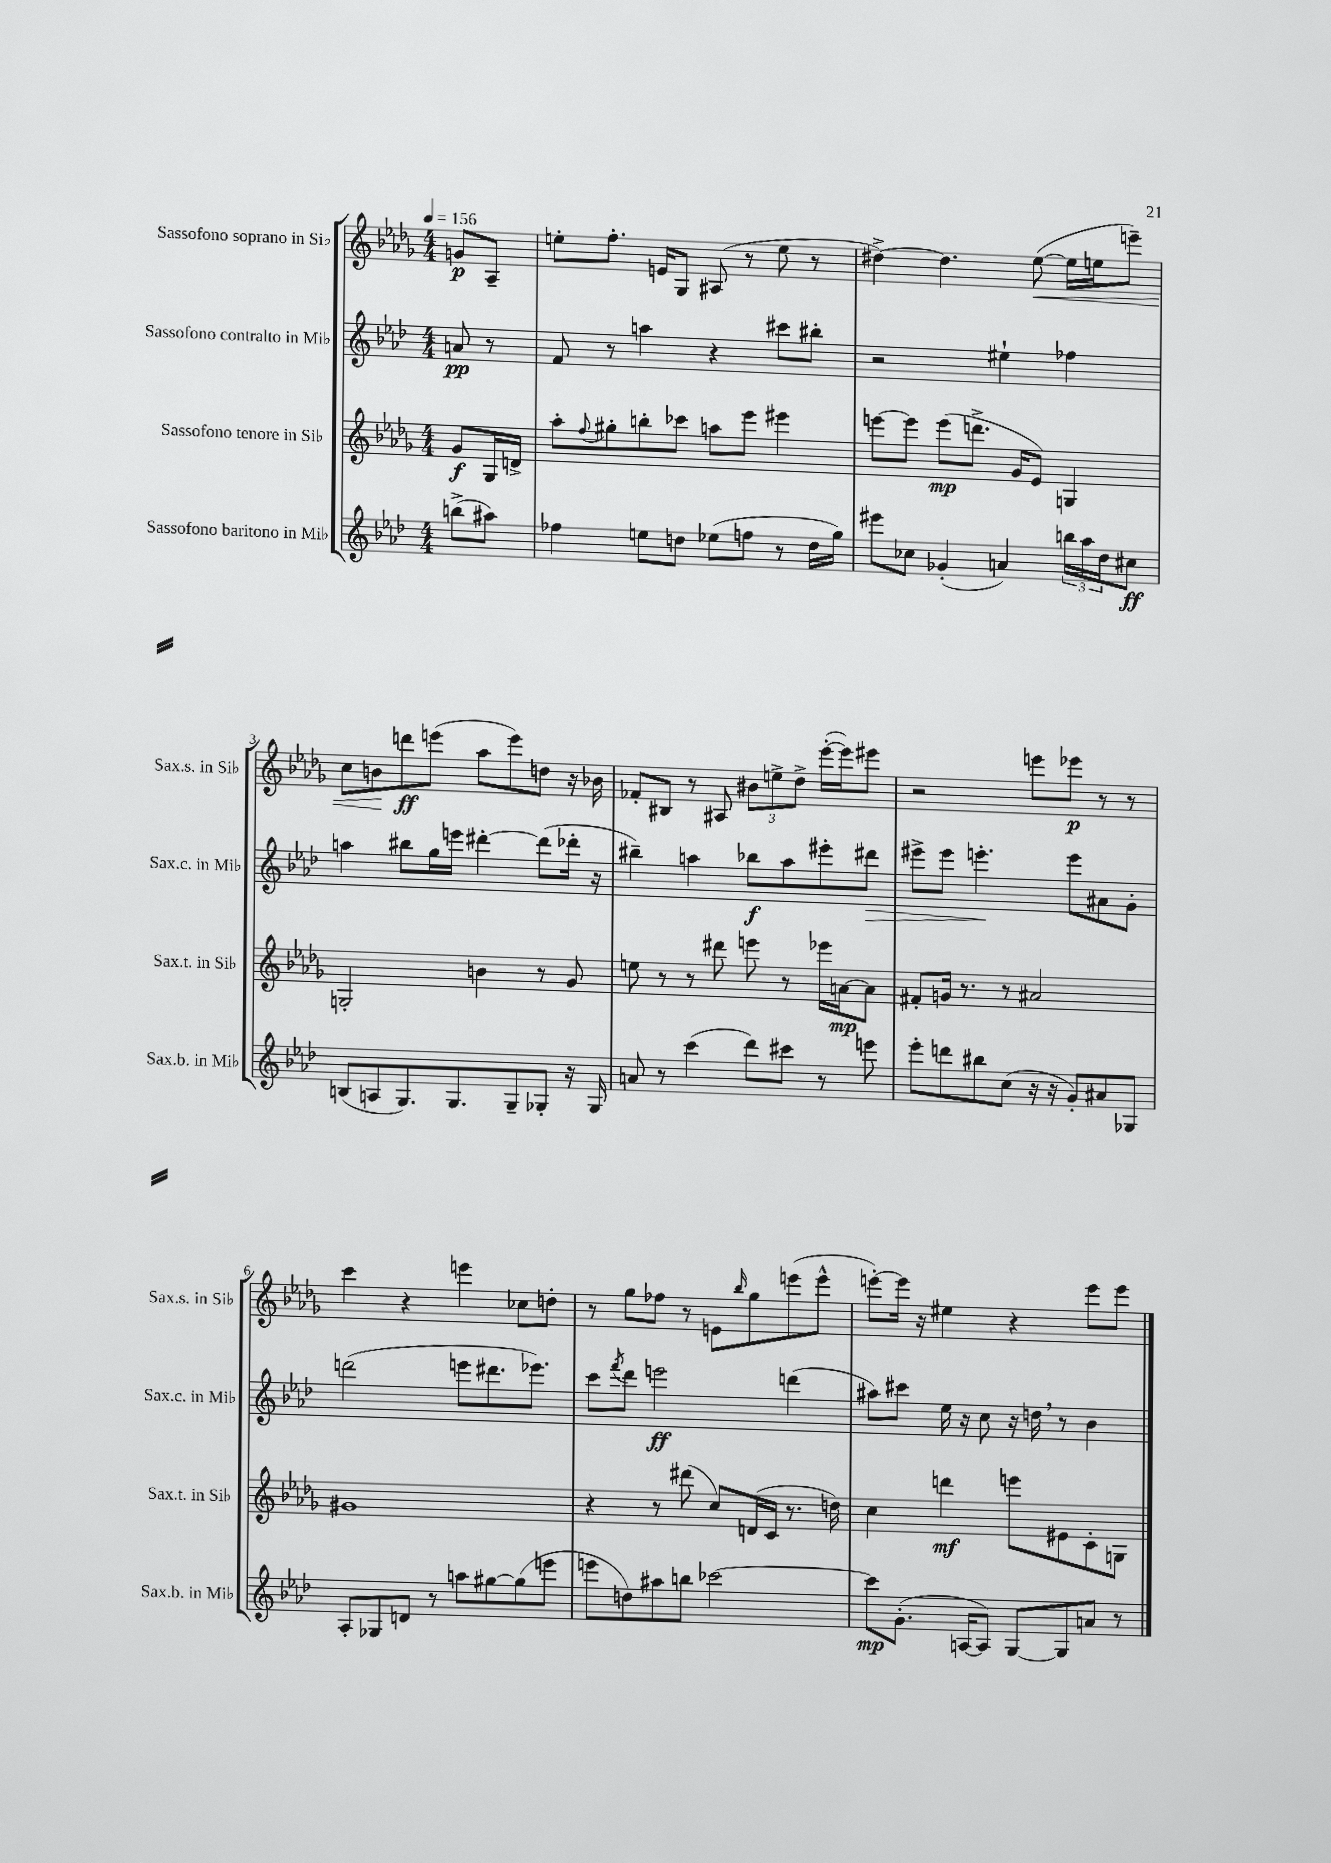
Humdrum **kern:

**kern	**kern	**kern	**kern
*staff4	*staff3	*staff2	*staff1
*clefG2	*clefG2	*clefG2	*clefG2
*k[b-e-a-d-]	*k[b-e-a-d-g-]	*k[b-e-a-d-]	*k[b-e-a-d-g-]
*M4/4	*M4/4	*M4/4	*M4/4
*MM156	*MM156	*MM156	*MM156
(8bb^	8g-	8a	8g
8aa#)	16G-	8r	8A-~
.	16d^	.	.
=	=	=	=
4ff-	8aa-'	8f	8ee'
.	8qqff	.	.
.	8gg#'	8r	8.ff'
8ee	8bb'	4aa	.
.	.	.	16e
8dd	8ccc-	.	8G-
(8ee-	8aa	4r	(8A#
8ff	8eee-	.	8r
8r	4eee#	8ccc#	8ee
16dd	.	8bb#'	8r
16gg)	.	.	.
=	=	=	=
8eee#	[8eee	2r	[4dd#^)
8cc-	8eee]	.	.
(4g-'	(8eee	.	4.dd#]
.	8.ddd^	.	.
4a)	.	4ee#`	.
.	16g-	.	.
.	8e-)	.	([8ee-
24bb	4G	4ff-	16ee-]
24aa-	.	.	.
.	.	.	16ee
24dd-	.	.	.
8cc#	.	.	8eee~)
=	=	=	=
(8B	2G'	4aa	8cc
8A	.	.	8b
8.G)	.	8bb#	8ddd
.	.	16gg	(8eee
8.G	.	16eee	.
.	4b	[4ddd#'	8aa-
8G~	.	.	8eee)
8G-'	8r	(8ddd#]	8dd
16r	8g-	16ddd-'	16r
16G-	.	16r	16b-
=	=	=	=
8a	8ee	4bb#~)	8f-'
8r	8r	.	8B#
(4ccc	8r	4aa	8r
.	8ddd#	.	8A#
8ddd-)	8eee	8bb-	12b#
.	.	.	12ee^
8ccc#	8r	8aa	.
.	.	.	12dd-^
8r	16eee-	8eee#'	([16eee-'
.	[16a	.	16eee-])
8eee	8a]	8ddd#	8eee#
=	=	=	=
8eee-'	8f#'	8eee#^	2r
8ddd	16g	8eee#	.
.	8.r	.	.
8bb#	.	4.eee'	.
(8cc	8r	.	.
16r	2a#	.	8eee
16r	.	.	.
8g')	.	8eee	8eee-
8a#	.	8a#	8r
8G-	.	8g'	8r
=	=	=	=
8A-'	1g#	(2ddd	4ccc
8G-	.	.	.
8d	.	.	4r
8r	.	.	.
8aa	.	8eee	4eee
[8gg#	.	8.ddd#	.
(8gg#]	.	.	8cc-
.	.	8.eee-)	.
8eee	.	.	8dd'
=	=	=	=
8eee	4r	8ccc	8r
.	.	8qfff	.
8dd)	.	8ddd-	8gg-
8aa#	8r	2eee	8ff-
8bb	(8ddd#	.	8r
[2ccc-	8cc)	.	8e
.	.	.	16qqbb-
.	(16d	.	8gg-
.	16c	.	.
.	8.r	(4ddd	(8eee
.	.	.	8eee^^
.	16dd)	.	.
=	=	=	=
8ccc-]	4cc	8aa#)	[8eee')
(8.g'	.	8ccc#	16eee]
.	.	.	16r
.	4ddd	16ee-	4ee#
[16A	.	16r	.
8A])	.	8cc	.
[8G	8eee	16r	4r
.	.	16dd	.
8G]	8e#	8r	.
8a	8c'	4b-	8eee
8r	8G	.	8eee
==	==	==	==
*-	*-	*-	*-
